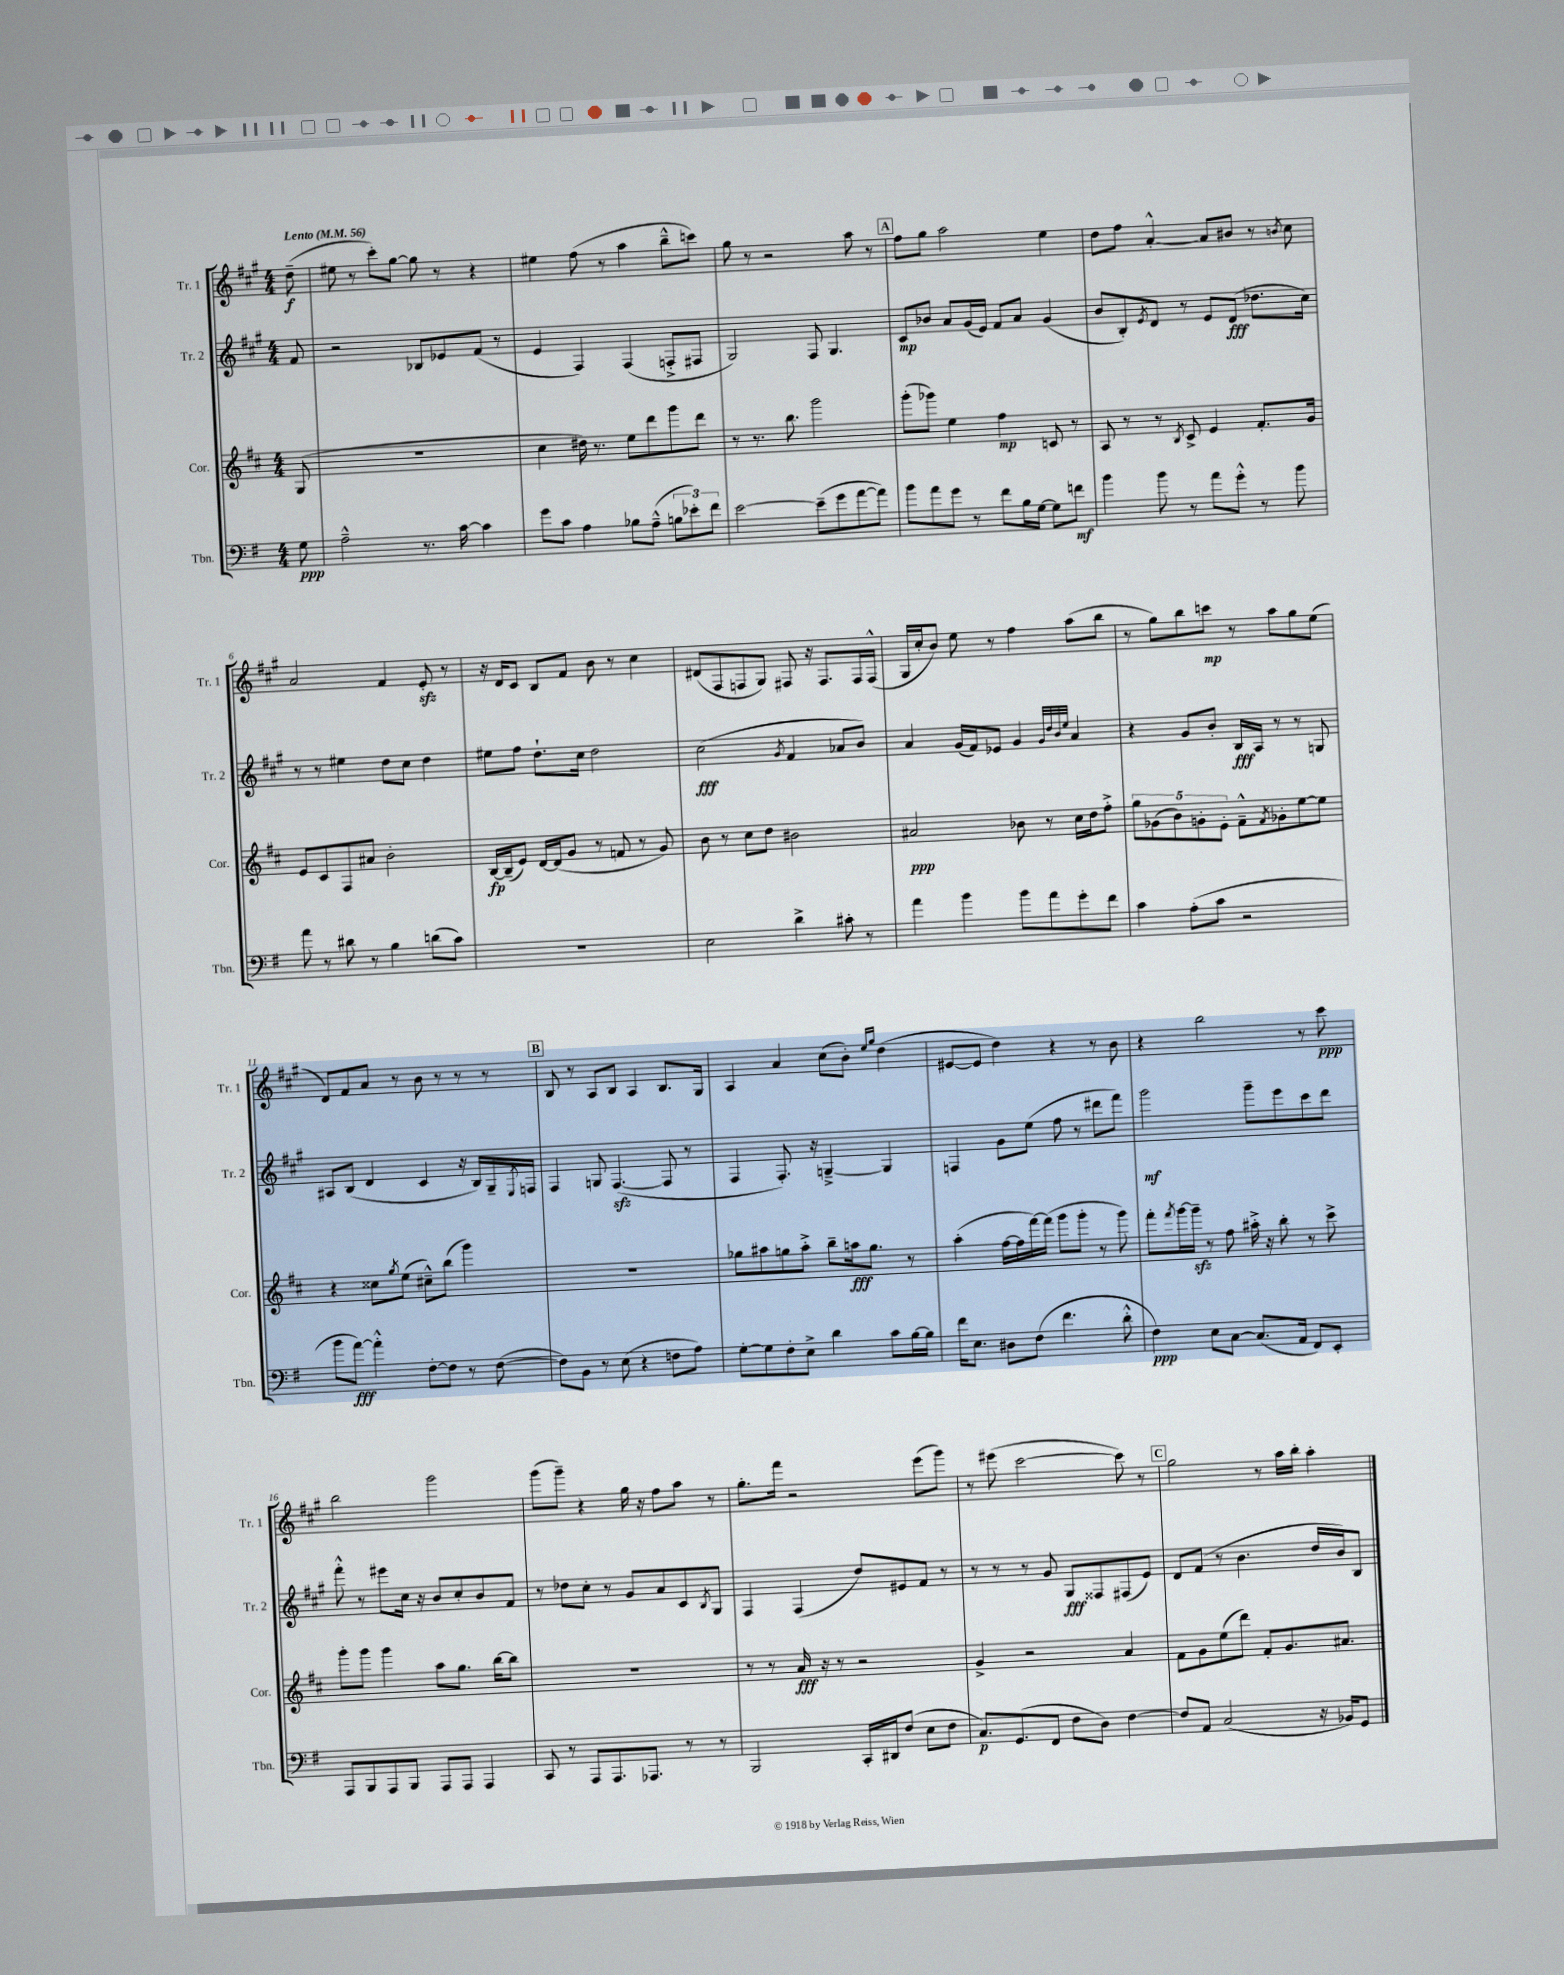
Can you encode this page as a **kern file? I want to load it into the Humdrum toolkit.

**kern	**dynam	**kern	**dynam	**kern	**dynam	**kern	**dynam
*part4	*part4	*part3	*part3	*part2	*part2	*part1	*part1
*staff4	*staff4	*staff3	*staff3	*staff2	*staff2	*staff1	*staff1
*I"Tbn.	*	*I"Cor.	*	*I"Tr. 2	*	*I"Tr. 1	*
*I'Tbn.	*	*I'Cor.	*	*I'Tr. 2	*	*I'Tr. 1	*
*clefF4	*	*clefG2	*	*clefG2	*	*clefG2	*
*k[f#]	*	*k[f#c#]	*	*k[f#c#g#]	*	*k[f#c#g#]	*
*M4/4	*	*M4/4	*	*M4/4	*	*M4/4	*
*MM56	*	*MM56	*	*MM56	*	*MM56	*
=	=	=	=	=	=	=	=
!	!	!	!	!	!	!LO:TX:a:B:t=Lento	!
8G\	ppp	(8G/	.	8f#/	.	(8dd~\	f
=1	=1	=1	=1	=1	=1	=1	=1
2A~^^\	.	1r	.	2r	.	8ee#X\	.
.	.	.	.	.	.	8r	.
.	.	.	.	.	.	8ccc#'\L)	.
.	.	.	.	.	.	[8gg#\J	.
8.r	.	.	.	8B-X/L	.	8gg#\]	.
.	.	.	.	8e-X/	.	8r	.
[16c\	.	.	.	.	.	.	.
4c\]	.	.	.	(8f#/J	.	4r	.
.	.	.	.	8r	.	.	.
=2	=2	=2	=2	=2	=2	=2	=2
8g\L	.	4cc#\	.	4e/	.	4ee#X\	.
8c\J	.	.	.	.	.	.	.
4A\	.	16dd#X\)	.	4F#/)	.	(8ff#\	.
.	.	8.r	.	.	.	.	.
.	.	.	.	.	.	8r	.
8B-X\L	.	8ee\L	.	(4F#/	.	4aa\	.
(8A~^^\J	.	8ddd\	.	.	.	.	.
12Bn\L	.	8ggg\	.	8Fn'^/L	.	8bb~^^\L	.
12e-X'\)	.	.	.	.	.	.	.
.	.	8ddd\J	.	8F#X/J	.	8cccn\J)	.
12f#\J	.	.	.	.	.	.	.
=3	=3	=3	=3	=3	=3	=3	=3
[2e\	.	8r	.	2G#/)	.	8gg#\	.
.	.	8.r	.	.	.	8r	.
.	.	.	.	.	.	2r	.
.	.	8.bb\	.	.	.	.	.
(8e~\L]	.	2ggg\	.	8F#/	.	.	.
8g\	.	.	.	4.G#/	.	.	.
[8a\	.	.	.	.	.	8aa\	.
8a\J])	.	.	.	.	.	8r	.
!!LO:REH:place=s1:t=A
=4	=4	=4	=4	=4	=4	=4	=4
8b\L	.	(8ggg'\L	.	8c#/L	mp	8ff#\L	.
8a\	.	8ggg-X\J)	.	8b-X/J	.	8gg#\J	.
8g\J	.	4ee\	.	8a/L	.	2aa\	.
8r	.	.	.	(16g#/L	.	.	.
.	.	.	.	16e/JJ)	.	.	.
8f#\L	.	4ff#\	mp	8f#/L	.	.	.
16B\L	.	.	.	8a/J	.	.	.
[16G\JJ	.	.	.	.	.	.	.
8G\L]	.	8cn/	.	(4g#/	.	4ee\	.
8fn\J	mf	8r	.	.	.	.	.
=5	=5	=5	=5	=5	=5	=5	=5
4b\	.	8A/	.	8b/L	.	8dd\L	.
.	.	8r	.	8B'/)	.	8ff#\J	.
.	.	.	.	8qe/	.	.	.
8b\	.	8r	.	8d/J	.	[4a'^^/	.
.	.	8qB/	.	.	.	.	.
8r	.	8c#^/	.	8r	.	.	.
8a\L	.	4e/	.	8e/L	.	8a/L]	.
8g'^^\J	.	.	.	(8d/J	fff	8b#X/J	.
8r	.	8.f#'/L	.	8.dd-X\L	.	8r	.
.	.	.	.	.	.	8qbn/	.
8b\	.	.	.	.	.	8cc#\	.
.	.	16g/Jk	.	16cc#\Jk)	.	.	.
!!LO:LB:g=z
=6	=6	=6	=6	=6	=6	=6	=6
8a\	.	8e/L	.	8r	.	2a/	.
8r	.	8c#/	.	8r	.	.	.
8d#X\	.	8F#/	.	4ee#X\	.	.	.
8r	.	8a#X/J	.	.	.	.	.
4B\	.	2b'\	.	8dd\L	.	4f#/	.
.	.	.	.	8cc#\J	.	.	.
(8dn\L	.	.	.	4dd\	.	8ezz'/	.
8c\J)	.	.	.	.	.	8r	.
=7	=7	=7	=7	=7	=7	=7	=7
1r	.	[16B/LL	fp	8ee#X\L	.	16r	.
.	.	(16B~/J]	.	.	.	16d/KL	.
.	.	8e/J)	.	8ff#\J	.	8c#/J	.
.	.	[16d/LL	.	8.dd`\L	.	8B/L	.
.	.	(16d/J]	.	.	.	.	.
.	.	8g/J	.	.	.	8f#/J	.
.	.	.	.	16cc#\Jk	.	.	.
.	.	8r	.	2dd\	.	8b\	.
.	.	8fn/	.	.	.	8r	.
.	.	8r	.	.	.	4cc#\	.
.	.	8g/)	.	.	.	.	.
=8	=8	=8	=8	=8	=8	=8	=8
2E\	.	8b\	.	(2cc#\	fff	(8d#X/L	.
.	.	8r	.	.	.	8F#/	.
.	.	8cc#\L	.	.	.	8Fn/	.
.	.	8dd\J	.	.	.	8G#/J)	.
.	.	.	.	8qg#/	.	.	.
4d^\	.	2b#X\	.	4f#/	.	8F#X/	.
.	.	.	.	.	.	16r	.
.	.	.	.	.	.	8.F#/L	.
8c#X'\	.	.	.	8a-X/L	.	.	.
8r	.	.	.	8b/J)	.	16F#/L	.
.	.	.	.	.	.	(16F#^^/JJ	.
=9	=9	=9	=9	=9	=9	=9	=9
4a\	.	2a#X/	ppp	4a/	.	16G#/LL	.
.	.	.	.	.	.	16cc#'/J	.
.	.	.	.	.	.	8b/J)	.
4b\	.	.	.	(16g#/LL	.	8ee\	.
.	.	.	.	16f#/J)	.	.	.
.	.	.	.	8e-X/J	.	8r	.
8b\L	.	8b-X\	.	4g#/	.	4ff#\	.
8a\	.	8r	.	.	.	.	.
.	.	.	.	32qqg#/LLL	.	.	.
.	.	.	.	32qqdd/	.	.	.
.	.	.	.	32qqb/	.	.	.
.	.	.	.	32qqee/JJJ	.	.	.
8g'\	.	16cc#\LL	.	4a/	.	(8aa\L	.
.	.	16dd\J	.	.	.	.	.
8f#\J	.	8ff#'^\J	.	.	.	8bb\J	.
=10	=10	=10	=10	=10	=10	=10	=10
4c\	.	10gg\L	.	4r	.	8r	.
.	.	(10g-X\	.	.	.	.	.
.	.	.	.	.	.	8gg#\L)	.
.	.	10b\)	.	.	.	.	.
(8A'\L	.	.	.	8g#/L	.	8bb\	.
.	.	10gn'\	.	.	.	.	.
8c\J	.	.	.	8b'/J	.	8cccn\J	mp
.	.	10e'\J	.	.	.	.	.
2r	.	8f#~^^\L	.	16B/LL	fff	8r	.
.	.	.	.	16A/JJ	.	.	.
.	.	8qf#/	.	.	.	.	.
.	.	8g-X'\	.	8r	.	8aa\L	.
.	.	[8ee\	.	8r	.	8gg#\	.
.	.	8ee\J]	.	8Gn/	.	(8ee\J	.
!!LO:LB:g=z
=11	=11	=11	=11	=11	=11	=11	=11
8b\L	.	4r	.	8A#X/L	.	8d/L)	.
[8a\J)	fff	.	.	(8B/J	.	8f#/	.
4a'^^\]	.	8cc##X\L	.	4d/	.	8a/J	.
.	.	8qgg/	.	.	.	.	.
.	.	(8ee\J	.	.	.	8r	.
[8F#'\L	.	8cc#X~^^\L)	.	4c#/	.	8b\	.
8F#\J]	.	(8bb\J	.	.	.	8r	.
8r	.	4ggg\)	.	16r	.	8r	.
.	.	.	.	16B/LL)	.	.	.
([8F#\	.	.	.	16G#~/	.	8r	.
.	.	.	.	8qE/	.	.	.
.	.	.	.	16Fn/JJ	.	.	.
!!LO:REH:place=s1:t=B
=12	=12	=12	=12	=12	=12	=12	=12
8F#\L])	.	1r	.	4F#/	.	8B/	.
8BB\J	.	.	.	.	.	8r	.
8r	.	.	.	8Gn/	.	8A/L	.
(8E\	.	.	.	([4.F#zz/	.	8B/J	.
4r	.	.	.	.	.	4A/	.
8Fn\L	.	.	.	8F#/]	.	8.B/L	.
8A\J)	.	.	.	8r	.	.	.
.	.	.	.	.	.	16G#/Jk	.
=13	=13	=13	=13	=13	=13	=13	=13
[8G'\L	.	8gg-X\L	.	4F#/	.	4A/	.
8G\]	.	8aa#X\	.	.	.	.	.
8F#'\	.	8ggn\	.	8.F#'/)	.	4a/	.
8E^\J	.	8aa#'^\J	.	.	.	.	.
.	.	.	.	16r	.	.	.
4d\	.	8bb~\L	.	[4Gn~^/	.	(8cc#\L	.
.	.	16aan\k	fff	.	.	8b'\J)	.
.	.	8.gg\J	.	.	.	.	.
.	.	.	.	.	.	16qqee/LL	.
.	.	.	.	.	.	16qqgg#/JJ	.
8c\L	.	.	.	4G/]	.	(4dd\	.
[16B\L	.	8r	.	.	.	.	.
16B\JJ]	.	.	.	.	.	.	.
=14	=14	=14	=14	=14	=14	=14	=14
16f#\KL	.	(4aa'\	.	4Fn/	.	[8e#X/L	.
8.E\J	.	.	.	.	.	.	.
.	.	.	.	.	.	8e#/J]	.
8D#X\L	.	[16ff#\LL	.	8g#\L	.	4dd\)	.
.	.	16ff#\]	.	.	.	.	.
(8F#\J	.	[16fff#\)	.	(8ee\J	.	.	.
.	.	(16fff#\JJ]	.	.	.	.	.
4.f#\	.	8ggg\L	.	8ff#\	.	4r	.
.	.	8ggg'\J	.	8r	.	.	.
.	.	8r	.	8ddd#X\L	.	8r	.
8d'^^\	.	8ggg\)	.	8fff#\J)	.	8b\	.
=15	=15	=15	=15	=15	=15	=15	=15
4F#\)	ppp	8fff#'\L	.	2ggg#\	mf	4r	.
.	.	8qfff#/	.	.	.	.	.
.	.	[16ggg\L	.	.	.	.	.
.	.	16gggzz~\JJ]	.	.	.	.	.
8E\L	.	8r	.	.	.	2bb\	.
[8C\J	.	8ff#\	.	.	.	.	.
(8.C/L]	.	16aa#X'^\	.	8ggg#~\L	.	.	.
.	.	16r	.	.	.	.	.
.	.	8bb'\	.	8eee\	.	.	.
16AA/Jk	.	.	.	.	.	.	.
8FF#/L)	.	8r	.	8ccc#\	.	8r	.
8EE'/J	.	8ccc#^\	.	8ddd\J	.	8ccc#\	ppp
!!LO:LB:g=z
=16	=16	=16	=16	=16	=16	=16	=16
8AAA/L	.	8ggg'\L	.	8fff#'^^\	.	2bb\	.
8BBB/	.	8ggg\J	.	8r	.	.	.
8AAA/	.	4ggg\	.	8eee#X\L	.	.	.
8BBB/J	.	.	.	16cc#\Jk	.	.	.
.	.	.	.	16r	.	.	.
8AAA/L	.	8aa\L	.	8b/L	.	2ggg#\	.
8AAA/J	.	8.gg\J	.	8cc#'/	.	.	.
4AAA/	.	.	.	8b/	.	.	.
.	.	[16bb\KL	.	.	.	.	.
.	.	8bb\J]	.	8f#/J	.	.	.
=17	=17	=17	=17	=17	=17	=17	=17
8CC/	.	1r	.	8r	.	(8ggg#\L	.
8r	.	.	.	8dd-X\L	.	8ggg#~\J)	.
8AAA/L	.	.	.	8cc#'\J	.	4r	.
8.AAA/	.	.	.	8r	.	.	.
.	.	.	.	8g#/L	.	16gg#\	.
8.AAA-X/J	.	.	.	.	.	16r	.
.	.	.	.	8a/	.	8ff#\L	.
8r	.	.	.	8c#/	.	8aa\J	.
.	.	.	.	8qB/	.	.	.
8r	.	.	.	8G#/J	.	8r	.
=18	=18	=18	=18	=18	=18	=18	=18
2BBB/	.	8r	.	4F#/	.	8.gg#'\L	.
.	.	8r	.	.	.	.	.
.	.	.	.	.	.	16fff#\Jk	.
.	.	16a/	fff	(4F#/	.	2r	.
.	.	16r	.	.	.	.	.
.	.	8r	.	.	.	.	.
16CC'/LL	.	2r	.	8dd/L)	.	.	.
16DD#X/J	.	.	.	.	.	.	.
(8F#/J	.	.	.	8e#X/	.	.	.
8E\L	.	.	.	8f#/J	.	(8eee\L	.
8F#\J	.	.	.	8r	.	8ggg#\J)	.
=19	=19	=19	=19	=19	=19	=19	=19
8.C/L)	p	4g^/	.	8r	.	8r	.
.	.	.	.	8r	.	(8eee#X\	.
(8.GG/	.	.	.	.	.	.	.
.	.	2r	.	8r	.	[2ccc#\	.
8FF#/J	.	.	.	8g#/	.	.	.
8F#\L	.	.	.	8G#/L	fff	.	.
8D\J)	.	.	.	8F##X/	.	.	.
[4F#\	.	4a/	.	(8F#X/	.	8ccc#\])	.
.	.	.	.	8e/J)	.	8r	.
!!LO:REH:place=s1:t=C
=20	=20	=20	=20	=20	=20	=20	=20
8F#/L]	.	8f#\L	.	8d/L	.	2gg#\	.
8AA/J	.	8g\	.	(8f#/J	.	.	.
(2C/	.	(8ee\	.	8r	.	.	.
.	.	8ddd\J)	.	4.b\	.	.	.
.	.	8f#'/L	.	.	.	8r	.
.	.	8.g/	.	.	.	16aa\LL	.
.	.	.	.	.	.	16bb'\JJ	.
16r	.	.	.	16dd/LL	.	4aa'\	.
16BB-X/KL)	.	8.a#X/J	.	16b/J)	.	.	.
8GG/J	.	.	.	8B/J	.	.	.
==	==	==	==	==	==	==	==
*-	*-	*-	*-	*-	*-	*-	*-
